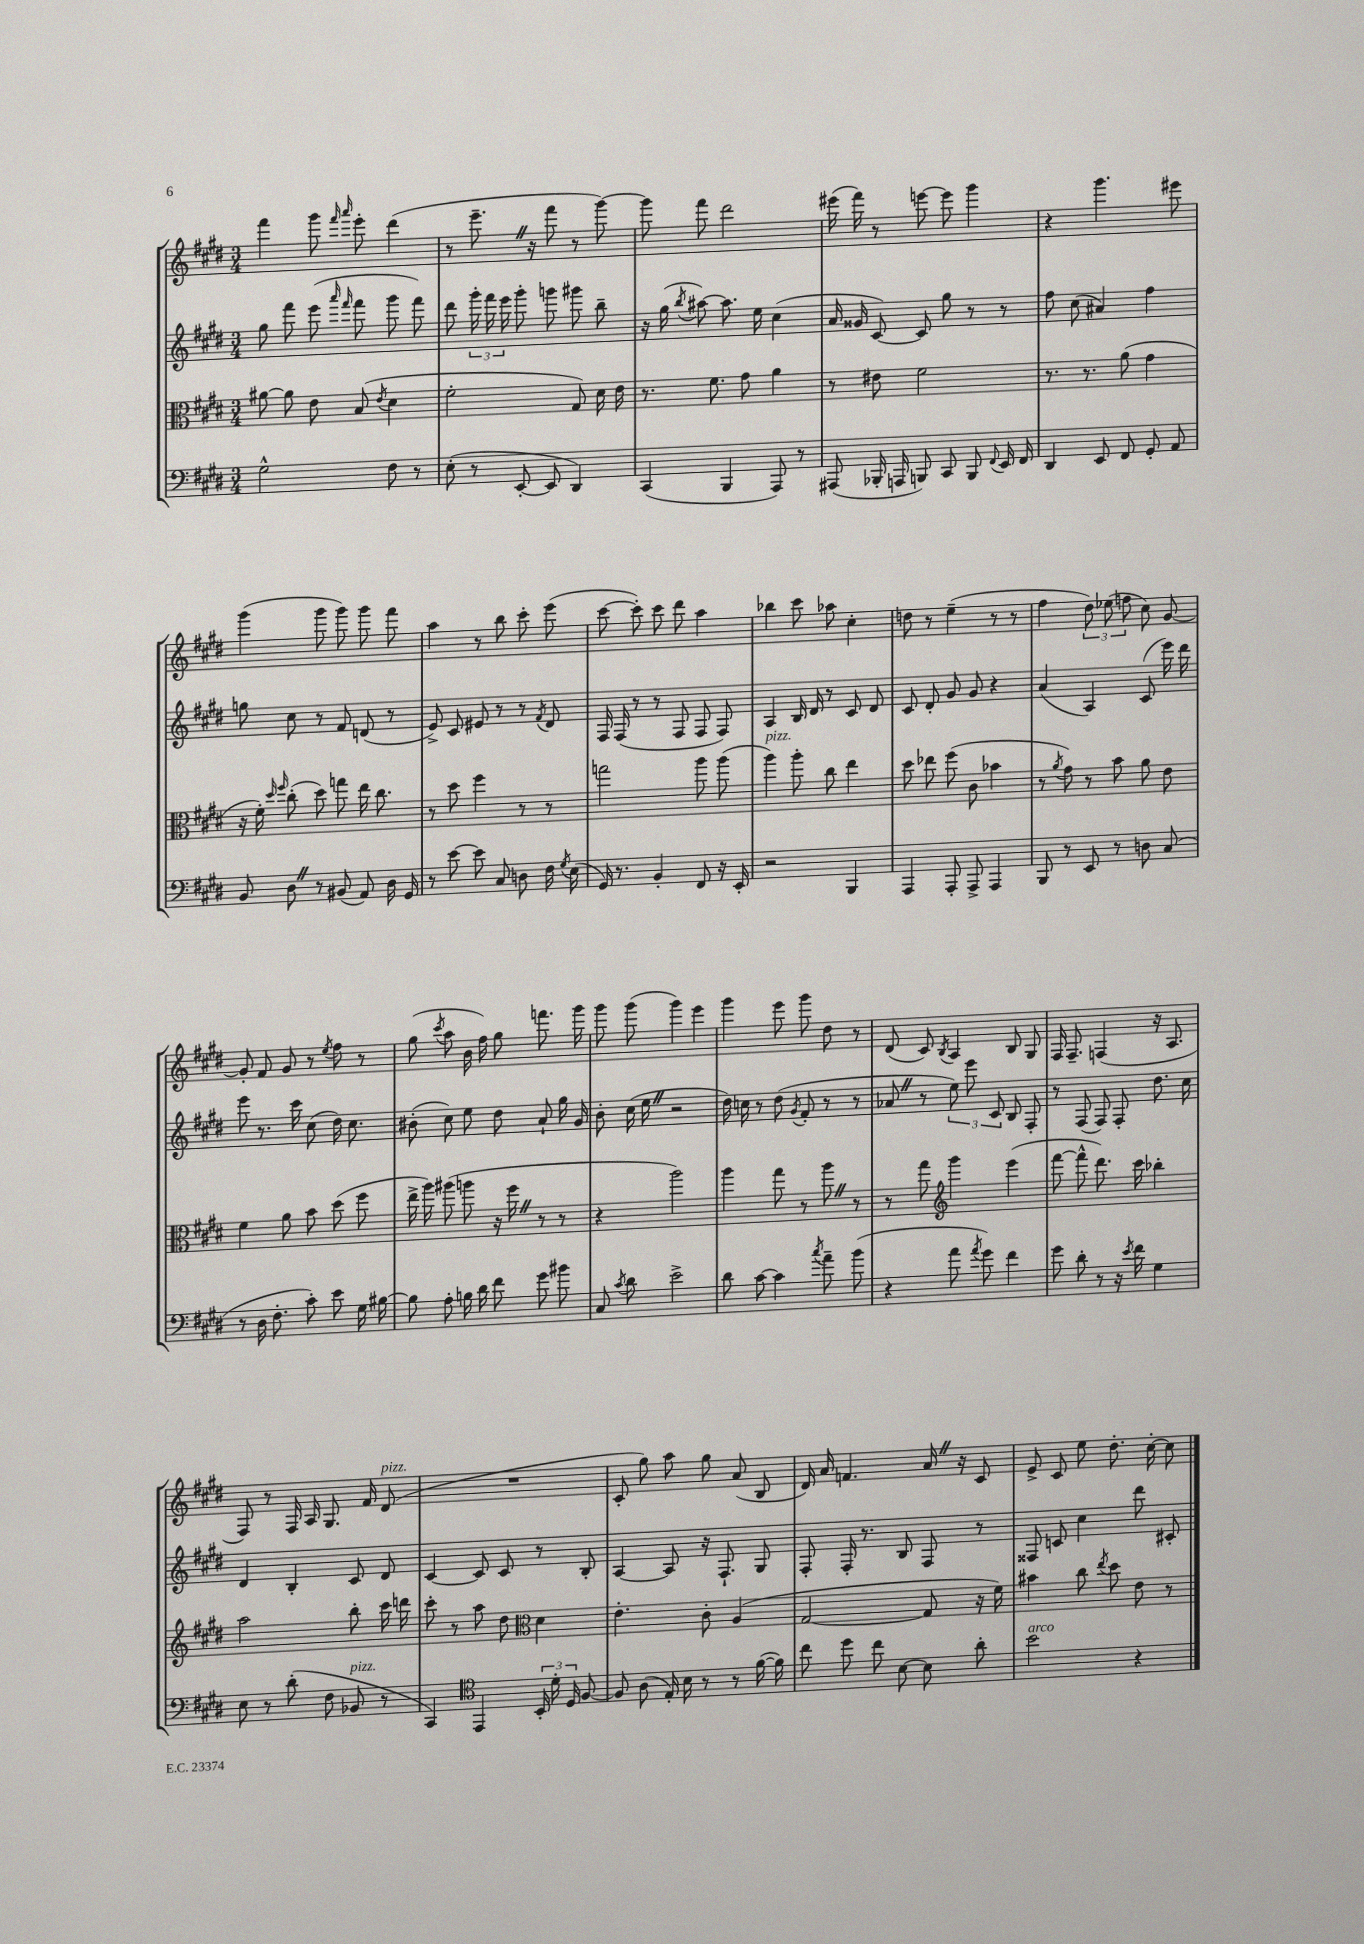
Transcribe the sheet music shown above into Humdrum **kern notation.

**kern	**kern	**kern	**kern
*part4	*part3	*part2	*part1
*staff4	*staff3	*staff2	*staff1
*clefF4	*clefC3	*clefG2	*clefG2
*k[f#c#g#d#]	*k[f#c#g#d#]	*k[f#c#g#d#]	*k[f#c#g#d#]
*M3/4	*M3/4	*M3/4	*M3/4
=112	=112	=112	=112
2G#^^\	[8a#X\	8gg#\	4fff#\
.	8a#\]	8fff#\	.
.	8e\	(8eee\	8ggg#\
.	.	16qqaaa/	16qqfff#/
.	.	16qqfff#/	16qqaaa/
.	(8B/	8fff#\	8eee'\
.	8qe/	.	.
8F#\	4d#\	8ggg#\	(4ddd#\
8r	.	8fff#\)	.
=113	=113	=113	=113
(8E'\	2f#'\	8ddd#\	8r
8r	.	24ggg#'\	8.eee~Z\
.	.	24fff#\	.
.	.	24eee\	.
[8EE'/	.	8ggg#'\	.
.	.	.	16r
8EE/]	.	8gggn\	8fff#\
4DD#/)	8G#/)	8ggg#X\	8r
.	16d#\	8bb~\	[8ggg#\)
.	16e\	.	.
=114	=114	=114	=114
(4CC#/	8.r	16r	8ggg#\]
.	.	(16gg#\	.
.	.	8qbb/	.
.	.	[8aa#X\)	8fff#\
.	8.f#\	.	.
4BBB/	.	8.aa#\]	2ddd#\
.	8g#\	.	.
.	.	16ee\	.
8AAA/)	4a\	(4cc#\	.
8r	.	.	.
=115	=115	=115	=115
(8AAA#X/	8r	16a/	(16eee#X\
.	.	16g##X/	16fff#\)
16BBB-X'/	8e#X\	[8c#/)	8r
16AAAn/	.	.	.
8BBBn/)	2f#\	8c#/]	[8eeen\
8CC#/	.	8gg#\	8eee\]
8BBB/	.	8r	4ggg#\
8qqFF#/	.	.	.
16EE/	.	8r	.
16FF#/	.	.	.
=116	=116	=116	=116
4DD#/	8.r	8ff#\	4r
.	.	(8cc#\	.
.	8.r	.	.
8EE/	.	4a#X/)	4.ggg#\
8FF#/	(8a\	.	.
8GG#'/	4g#\	4ff#\	.
8AA/	.	.	8eee#X\
!!LO:LB:g=z
=117	=117	=117	=117
8BB/	16r	8ggn\	(4ggg#\
.	16f#'\)	.	.
.	16qqdd#/	.	.
.	16qqff#/	.	.
8D#Z\	(8cc#'\	8cc#\	.
8r	8dd#\)	8r	8ggg#\
(8BB#X/	8ggn\	8f#/	8ggg#\)
8AA/)	16ee\	(8dn/	8ggg#\
.	8.cc#\	.	.
16D#\	.	8r	8fff#\
16GG#/	.	.	.
=118	=118	=118	=118
8r	8r	8e^/)	4aa\
[8e\	8dd#\	8c#/	.
8e\]	4ff#\	8e#X/	8r
8C#/	.	8r	8bb\
8Dn\	8r	8r	8ccc#'\
.	.	8qf#/	.
16F#\	8r	8d#/	(8eee\
8qG#/	.	.	.
(16E\	.	.	.
=119	=119	=119	=119
16GG#/)	2ggn\	16F#/	[8ccc#\
8.r	.	(16F#/	.
.	.	8r	8ccc#'\])
4BB'/	.	8r	8ccc#\
.	.	8F#/	8ddd#\
8FF#/	8aa\	8F#/	4aa\
16r	(8aa\	8F#/)	.
16EE'/	.	.	.
=120	=120	=120	=120
!	!LO:TX:a:i:t=pizz.	!	!
2r	4aa\)	4A/	4bb-X\
.	8aa'\	16B/	8ccc#\
.	.	16d#/	.
.	8cc#\	8r	8aa-X\
4BBB/	4ee\	8c#/	4cc#'\
.	.	8d#/	.
=121	=121	=121	=121
4AAA/	8dd#\	8c#/	8ddn\
.	8ee-X\	8d#'/	8r
8AAA'/	(8ff#\	8g#/	(4ee~\
8AAA^/	8c#\	8g#/	.
4AAA/	4b-X\	4r	8r
.	.	.	8r
=122	=122	=122	=122
8BBB/	8r	(4a/	4ff#\
.	8qa/	.	.
8r	8g#\)	.	.
8EE/	8r	4A/)	12dd#\)
.	.	.	(12ee-X\
8r	8b\	.	.
.	.	.	12ffn\
8Dn\	8a\	(8c#/	8cc#\)
(8C#/	8e\	16eee\)	[8g#/
.	.	16ddd#\	.
!!LO:LB:g=z
=123	=123	=123	=123
8r	4f#\	8eee\	8g#'/]
16D#\	.	8.r	8f#/
8.F#'\	.	.	.
.	8a\	.	8g#/
.	.	16ccc#\	.
8c#'\)	8b\	(8cc#\	8r
.	.	.	8qee/
8e\	(8dd#\	16dd#\)	8ff#\
.	.	8.cc#\	.
16G#\	8ff#\	.	8r
[16B#X\	.	.	.
=124	=124	=124	=124
8B#\]	16ee^\	(8b#X'\	(8gg#\
.	16aa\)	.	.
.	.	.	8qccc#/
8A'\	(8aa#X\	8cc#\)	8aa\
16Bn\	8aan\	8ee\	16b\
16d#\	.	.	16ff#\)
8f#\	16r	8dd#\	8gg#\
.	16ff#Z\	.	.
8g#\	8r	8a`/	8.fffn\
8b#X\	8r	16gg#\	.
.	.	16g#/	16ggg#\
=125	=125	=125	=125
8C#/	4r	8b'\	8ggg#\
8qc#/	.	.	.
8d#\	.	(16cc#\	(8ggg#\
.	.	16eeZ\	.
2e^\	2aa\)	2r	4ggg#\)
.	.	.	4eee\
=126	=126	=126	=126
8d#\	4aa\	16dd#\)	4ggg#\
.	.	16ccn\	.
[8c#\	.	8r	.
4c#\]	8gg#\	(8dd#\	8eee\
.	.	8qg#/	.
.	8r	8f#'/	8ggg#\
8qcc#/	.	.	.
8a~\	8aaZ\	8r	8dd#\
(8b\	8r	8r	8r
=127	=127	=127	=127
4r	8r	8a-XZ/	(8d#/
.	8gg#\	8r	8c#/)
*	*clefG2	*	*
.	.	.	8qB/
8a\	4ggg#\	12ee\)	4A/
.	.	12eee\	.
8qa/	.	.	.
8g#\)	.	.	.
.	.	12c#/	.
4f#\	(4eee\	8B/	8B/
.	.	8F#'/	8G#/
=128	=128	=128	=128
8g#\	[8fff#\	8r	16F#/
.	.	.	8.F#~/
8d#'\	8fff#^^\]	(8F#/	.
8r	8.ddd#\)	8F#/)	(4Fn/
16r	.	8F#'/	.
8qe/	.	.	.
16f#\	16ccc#\	.	.
4G#\	4bb-X'\	8.dd#\	16r
.	.	.	8.A/
.	.	16cc#\	.
!!LO:LB:g=z
=129	=129	=129	=129
8E\	2aa\	4d#/	8F#/)
8r	.	.	8r
(8d#'\	.	4B'/	16F#/
.	.	.	16A/
8F#\	.	.	8.G#/
!LO:TX:a:i:t=pizz.	!	!	!
8BB-X/	8bb'\	8c#/	.
.	.	.	16f#/
!	!	!	!LO:TX:a:i:t=pizz.
8r	16ccc#\	8d#/	(8d#/
.	16dddn\	.	.
=130	=130	=130	=130
4CC#/)	8ccc#'\	[4c#/	2.r
.	8r	.	.
*clefC4	*	*	*
4EE/	8aa\	8c#/]	.
.	8dd#\	8c#/	.
*	*clefC3	*	*
24BB'/	4d#\	8r	.
24d#'\	.	.	.
24D#/	.	.	.
[8F#/	.	8B'/	.
=131	=131	=131	=131
8F#/]	4.e'\	[4A/	8c#'/
(8A\	.	.	8gg#\)
16E'/)	.	8A/]	8aa\
16B\	.	.	.
8r	8c#'\	16r	8gg#\
.	.	8.F#`/	.
8r	(4A/	.	(8a/
([16f#\	.	8G#/	8B/
16f#\])	.	.	.
=132	=132	=132	=132
8cc#\	[2G#/	8F#'/	16d#/)
.	.	.	16a/
8dd#\	.	16F#'/	4.fn/
.	.	8.r	.
8cc#\	.	.	.
[8B\	.	8B/	.
8B\]	8G#/]	8F#/	16aZ/
.	.	.	16r
8a'\	16r	8r	8c#/
.	16f#\)	.	.
=133	=133	=133	=133
!LO:TX:a:i:t=arco	!	!	!
2b\	4b#X\	8F##X/	8e^/
.	.	8cn/	8c#/
.	8cc#\	4cc#\	8ee\
.	8qee/	.	.
.	8dd#\	.	8.dd#'\
4r	8e\	8ddd#\	.
.	.	.	[16cc#'\
.	8r	8c#X'/	8cc#\]
==	==	==	==
*-	*-	*-	*-
